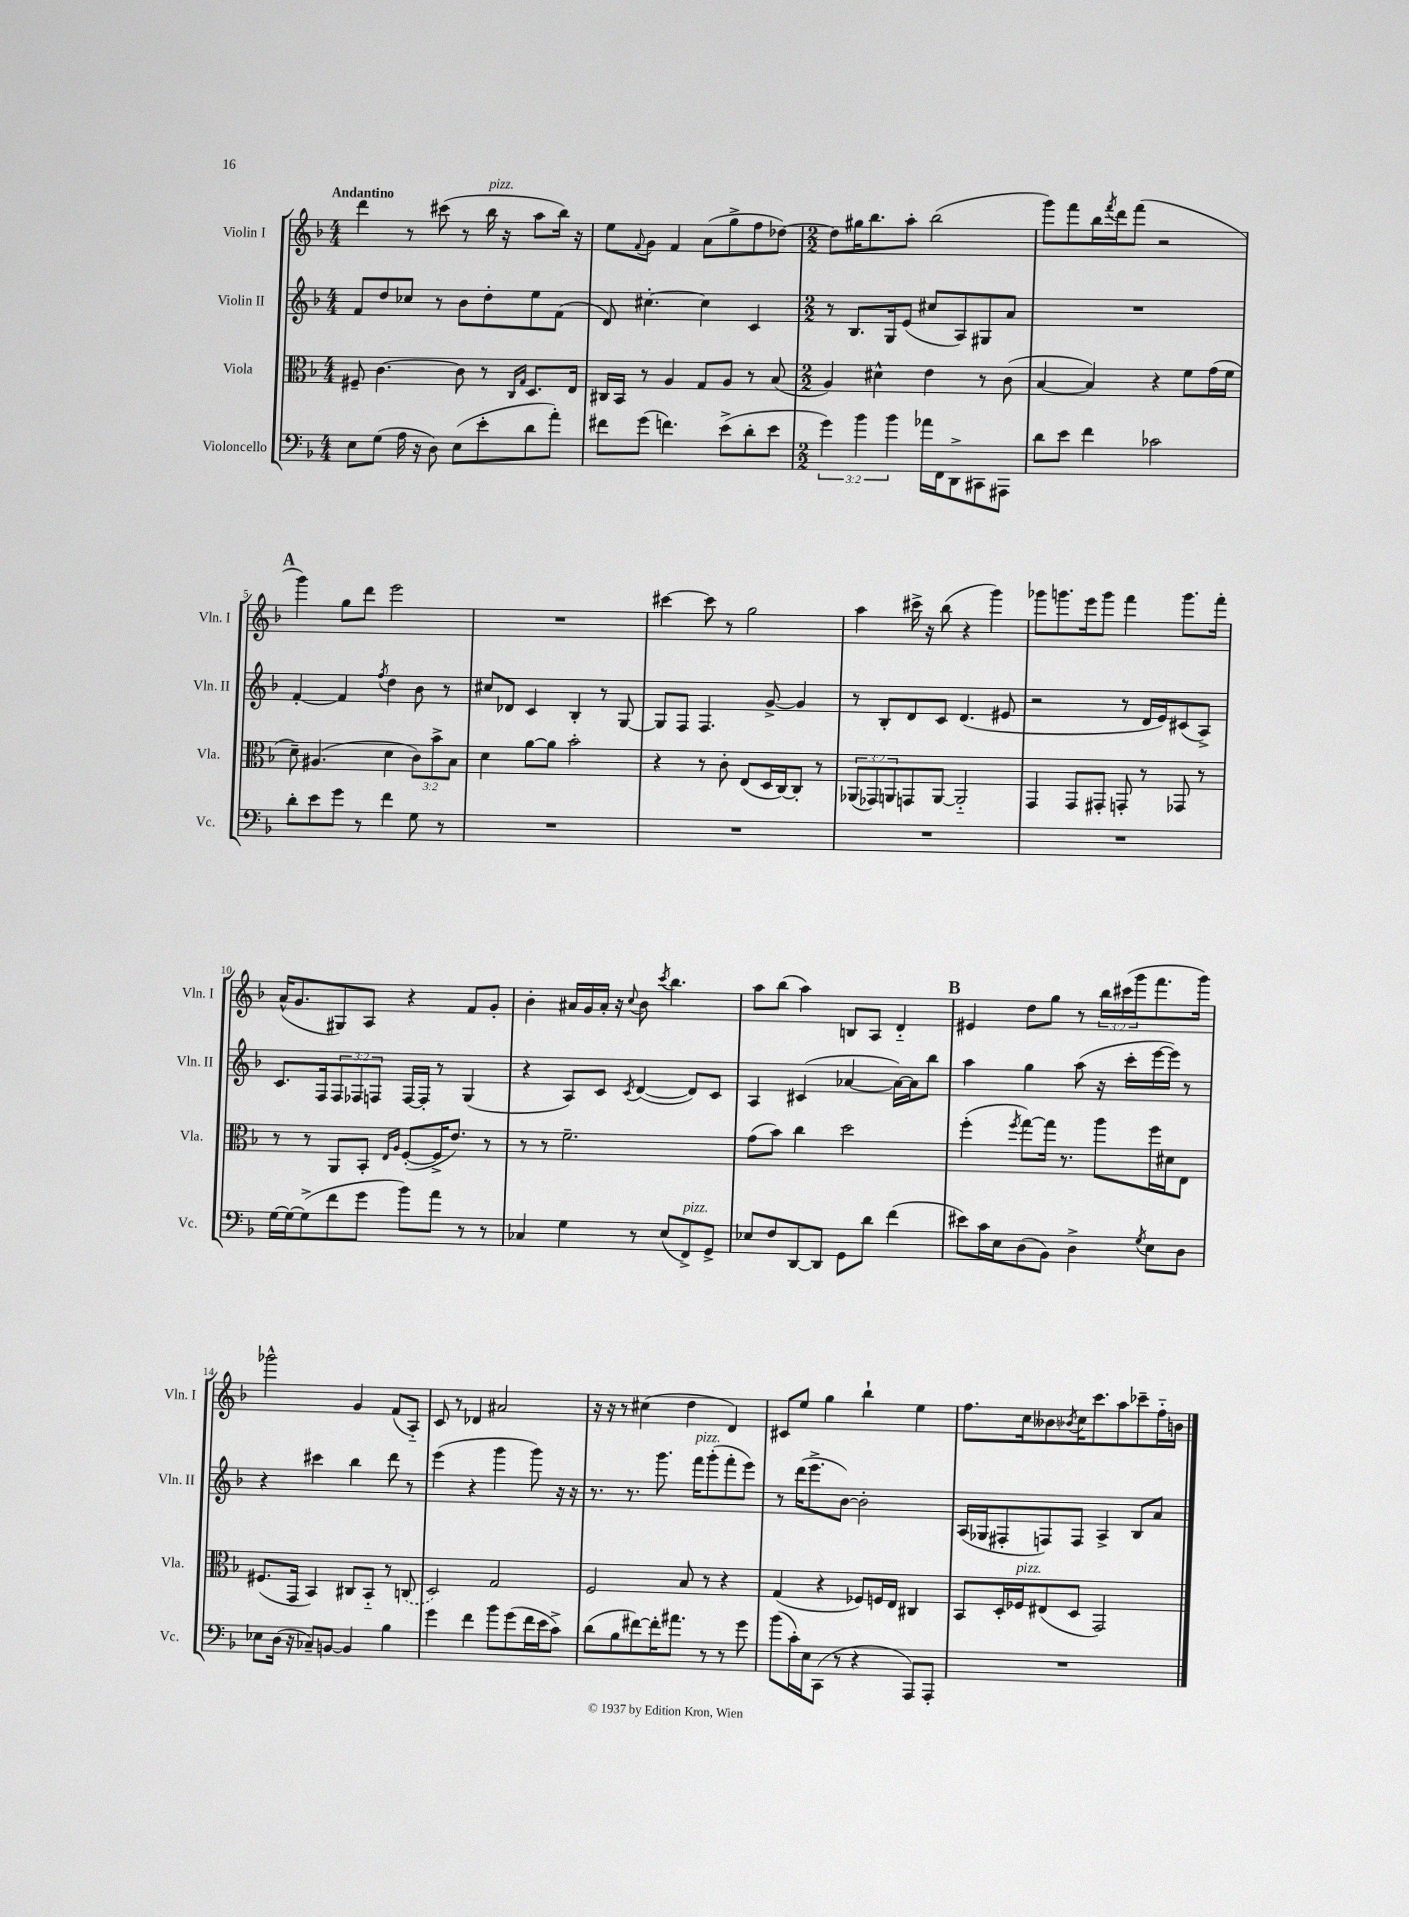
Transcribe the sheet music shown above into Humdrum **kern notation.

**kern	**kern	**kern	**kern
*staff4	*staff3	*staff2	*staff1
*clefF4	*clefC3	*clefG2	*clefG2
*k[b-]	*k[b-]	*k[b-]	*k[b-]
*M4/4	*M4/4	*M4/4	*M4/4
8E\L	8F#~/	8f/L	4ddd\
(8G\J	[4.c\	8dd/	.
16A\	.	8cc-/J	8r
16r	.	.	.
8D\)	.	8r	(8ccc#\
(8E\L	8c\]	8b-\L	8r
8e'\	8r	8dd'\	16bb-\
.	.	.	16r
.	16qqC/LL	.	.
.	16qqG/JJ	.	.
8d\	8.D/L	8ee\	8aa\L
8a'\J)	.	(8f\J	16bb-\Jk)
.	16E/Jk	.	16r
=	=	=	=
8f#\L	16C#/LL	8d/)	8ee\L
.	16BB-/JJ	.	.
.	.	.	8qqf/
(8g\J	8r	[4.cc#'\	8g\J
4.f\)	4A/	.	4f/
.	8G/L	4cc#\]	(8a\L
(8e^\L	8A/J	.	8gg^\
8d'\	8r	4c/	8ff\
8e\J	(8B-/	.	[8dd-\J)
=	=	=	=
*M2/2	*M2/2	*M2/2	*M2/2
6g\)	4A/)	8r	8dd-\]L
.	.	8.B-/L	16gg#\K
6b-\	.	.	.
.	.	.	8.bb-\
.	4d#^^\	.	.
.	.	16G/k	.
6b-\	.	.	.
.	.	(8e/J	8aa'\J
16a-\LL	4e\	8cc#/L	(2bb-\
16FF\J	.	.	.
8DD^\	.	8A/)	.
8CC#\	8r	8G#/	.
8AAA#\J	(8c\	8a/J	.
=	=	=	=
8d\L	[4B-/	1r	8ggg\L)
8e\J	.	.	8fff\
4f\	4B-/])	.	16bb-\L
.	.	.	8qfff/
.	.	.	16ddd\J
.	.	.	(8fff\J
2c-\	4r	.	2r
.	8f\L	.	.
.	(16g\L	.	.
.	16f\JJ	.	.
=	=	=	=
8d'\L	8d~\)	[4f'/	4ggg\)
8e\	(4.A#/	.	.
8g\J	.	4f/]	8gg\L
8r	.	.	8ddd\J
.	.	8qff/	.
4f\	4d\	4dd\	2eee\
8G\	12c\L)	8b-\	.
.	12b-^\	.	.
8r	.	8r	.
.	12B-\J	.	.
=	=	=	=
1r	4d\	8cc#/L	1r
.	.	8d-/J	.
.	[8a\L	4c/	.
.	8a\]J	.	.
.	2b-'\	4B-'/	.
.	.	8r	.
.	.	[8G/	.
=	=	=	=
1r	4r	8G/]L	[4ccc#\
.	.	8F/J	.
.	8r	4.F/	8ccc#\]
.	8c'\	.	8r
.	(8E/L	.	2gg\
.	16D/L	[8g^/	.
.	[16C/J)	.	.
.	8C'/]J	4g/]	.
.	8r	.	.
=	=	=	=
1r	(12AA-/L	8r	4aa\
.	12GG-/)	.	.
.	.	8B-'/L	.
.	12AA/	.	.
.	8GG/	8d/	16ccc#^\
.	.	.	16r
.	[8AA/J	8c/J	(8bb-\
.	2AA'~/]	(4.d/	4r
.	.	.	4ggg\)
.	.	8e#/	.
=	=	=	=
1r	4GG/	2r	8ggg-\L
.	.	.	8.ggg\
.	8GG/L	.	.
.	.	.	16eee\k
.	8GG#'/J	.	8ggg\J
.	8GG'/	8r	4fff\
.	8r	16d/LL	.
.	.	16e/J)	.
.	8GG-/	(8c#/	8.ggg\L
.	8r	8A^/J)	.
.	.	.	16fff'\Jk
=	=	=	=
[16G\LL	8r	8.c/L	(16a^^/LK
16G\_J	.	.	8.g/
(8G^\]	8r	.	.
.	.	16F/k	.
8f\	8AA/L	12F/	8G#/)
.	.	12F-/	.
8g\J	8BB-'/J	.	8A/J
.	.	12F/J	.
.	16qqE/LL	.	.
.	16qqA/JJ	.	.
8b-\L)	([8F'/L	[16F/LL	4r
.	.	16F'/]JJ	.
8a\J	16F^/]K	8r	.
.	8.e/J)	.	.
8r	.	(4G/	8f/L
8r	8r	.	8g'/J
=	=	=	=
4C-/	8r	4r	4b-'\
.	8r	.	.
4G\	2.f~\	8A/L)	16a#/LL
.	.	.	16g/
.	.	8c/J	16a#'/JJ
.	.	.	16r
.	.	8qc/	8qqcc/
8r	.	([4d/	8b-\
.	.	.	8qccc/
(8E/L	.	.	4.bb-\
8FF^/)	.	8d/]L)	.
8GG^/J	.	8c/J	.
=	=	=	=
8E-/L	(8g\L	4A/	8aa\L
8F/	8b-\J)	.	(8bb-\J
[8DD/	4cc\	(4c#/	4aa\)
8DD/]J	.	.	.
8GG\L	2dd\	[4a-/	8B/L
8d\J	.	.	8A/J
(4f\	.	16a-\_LL)	4d'~/
.	.	16a-\]J	.
.	.	8bb-\J	.
=	=	=	=
8e#\L)	(4ff'\	4aa\	4e#/
16c\L	.	.	.
16E\J	.	.	.
.	8qff/	.	.
(8D\	[8gg\L)	4gg\	8dd\L
8BB-\J)	16gg\]Jk	.	8gg\J
.	8.r	.	.
4D^\	.	(8aa\	8r
.	8aa\L	16r	24bb-\LL
.	.	.	(24ccc#\
.	.	16ccc'\LL	.
.	.	.	24ggg\J
8qG/	.	.	.
8E\L	16ff\L	[16eee\	8.fff\
.	16d#\J	16eee\]JJ)	.
8D\J	8E\J	8r	.
.	.	.	16ggg\Jk)
=	=	=	=
8E-\L	(8.F#/L	4r	2ggg-^^\
(16D\Jk	.	.	.
16r	16GG/Jk	.	.
8C-~/L)	4BB-/)	4ccc#\	.
[8BB/J	.	.	.
4BB/]	8C#/L	4bb-\	4g/
.	8BB-'~/J	.	.
4B-\	8r	8ddd\	(8f/L
.	(8C/	8r	8A'~/J)
=	=	=	=
4g\	2D/)	(4eee\	8c/
.	.	.	8r
4f\	.	4r	4d-/
8b-\L	2G/	4ggg\	2a#/
(8g\	.	.	.
16f\L	.	8ggg\)	.
16e\J	.	.	.
8c^\J)	.	16r	.
.	.	16r	.
=	=	=	=
(8d\L	2F/	8.r	16r
.	.	.	16r
8B-\	.	.	8r
.	.	8.r	.
[8f#\)	.	.	(4cc#\
16f#'\]K	.	8.ggg\	.
8.a#\J	.	.	.
.	8B-/	.	4dd\
.	.	16fff\LK	.
8r	8r	(8ggg'\	.
8r	4r	8fff'\	4d/)
8g\	.	8eee\J)	.
=	=	=	=
(8b-\L	(4G/	8r	8c#/L
16c'\L)	.	(16ddd\LK	8ee/J
16E\J	.	8.eee^\	.
(8CC\J	4r	.	4gg\
8r	.	[8b-\J)	.
4r	8F-/L)	2b-'\]	4bb-`\
.	16F/L	.	.
.	16E/JJ	.	.
8AAA/L)	4C#/	.	4ee\
8AAA'/J	.	.	.
=	=	=	=
1r	8BB-/L	(16A/LL	8.ff\L
.	.	16G-/J	.
.	16D'/L	8F#'/	.
.	16F-/J	.	16cc\k
.	(8E#/	8F/)	8b--\
.	.	.	8qb-/
.	8D/J	8F/J	16cc\K
.	.	.	8.ccc\
.	2GG/)	4A^/	.
.	.	.	8aa\
.	.	8B-/L	8ccc-~\
.	.	8a/J	16ff'~\L
.	.	.	16b\JJ
==	==	==	==
*-	*-	*-	*-
